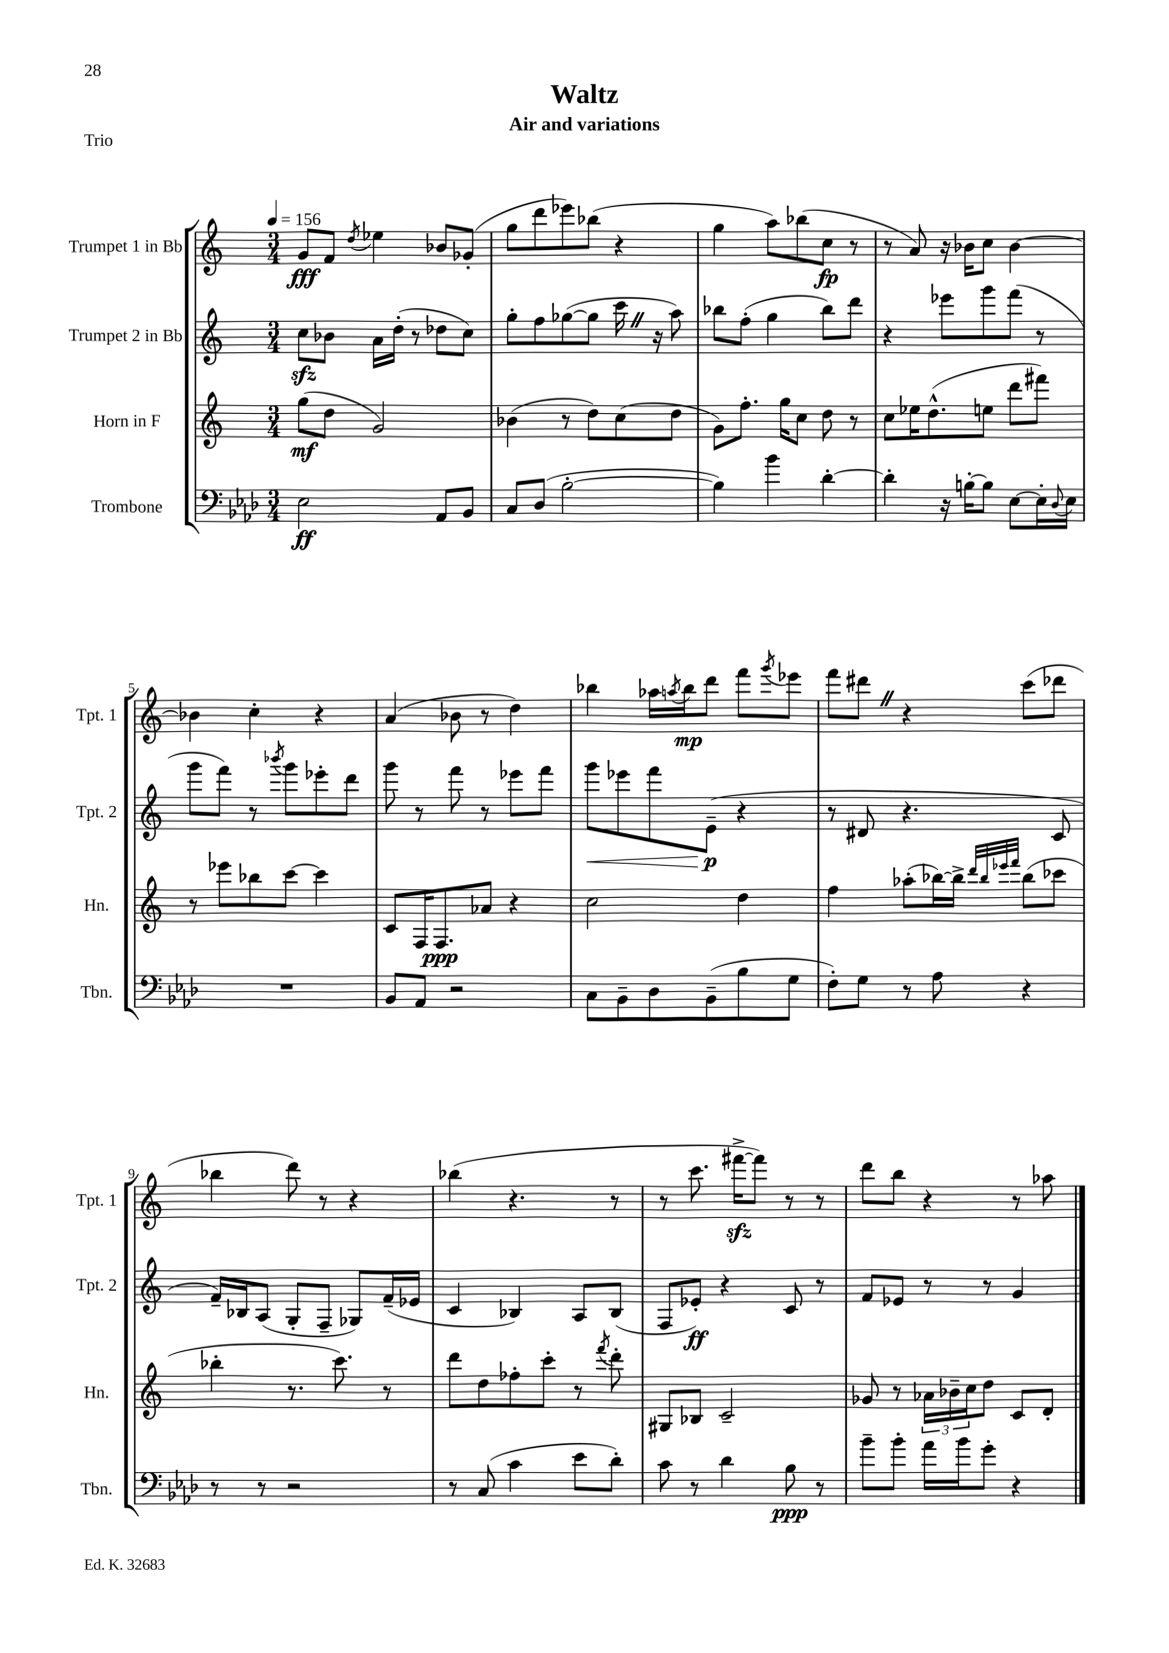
\header { title = "Waltz" subtitle = "Air and variations" piece = "Trio" }
<<
\new StaffGroup <<
\new Staff = "s0" \with { instrumentName = "Trumpet 1 in Bb" shortInstrumentName = "Tpt. 1" } {
    \clef treble \key c \major \numericTimeSignature \time 3/4 \tempo 4 = 156
    g'8\fff f'8 \acciaccatura { d''8 } ees''4 bes'8 ges'8-.( |
    g''8 d'''8 ees'''8) bes''8( r4 |
    g''4 a''8) bes''8( c''8\fp r8 |
    r8 a'8) r16 bes'16 c''8 bes'4~ |
    bes'4 c''4-. r4 |
    a'4( bes'8 r8 d''4) |
    bes''4 aes''16 \acciaccatura { a''8 } bes''16\mp d'''8 f'''8 \acciaccatura { g'''8 } ees'''8 |
    f'''8 dis'''8 \once \override BreathingSign.text = \markup { \musicglyph "scripts.caesura.straight" } \breathe r4 c'''8( des'''8 |
    bes''4 d'''8) r8 r4 |
    bes''4( r4. r8 |
    r8 c'''8. fis'''16~->\sfz fis'''8) r8 r8 |
    d'''8 b''8 r4 r8 aes''8 \bar "|." |
}
\new Staff = "s1" \with { instrumentName = "Trumpet 2 in Bb" shortInstrumentName = "Tpt. 2" } {
    \clef treble \key c \major \numericTimeSignature \time 3/4
    c''8\sfz bes'8 a'16 d''16-.( r8 des''8 c''8) |
    g''8-. f''8 ges''8~( ges''8 c'''16 \once \override BreathingSign.text = \markup { \musicglyph "scripts.caesura.straight" } \breathe r16 a''8) |
    bes''8 f''8-.( g''4 bes''8) d'''8 |
    r4 ees'''8 g'''8 f'''8( r8 |
    g'''8 f'''8) r8 \acciaccatura { bes'''8 } g'''8 ees'''8-. d'''8 |
    g'''8 r8 f'''8 r8 ees'''8 f'''8 |
    g'''8\< ees'''8 f'''8 e'8--\p\!( r4 |
    r8 dis'8 r4. c'8 |
    f'16--) bes16 a8( g8-. f8-- ges8) f'16--( ees'16 |
    c'4 bes4) a8 bes8( |
    f8 ees'8-.\ff) r4 c'8 r8 |
    f'8 ees'8 r8 r8 g'4 \bar "|." |
}
\new Staff = "s2" \with { instrumentName = "Horn in F" shortInstrumentName = "Hn." } {
    \clef treble \key c \major \numericTimeSignature \time 3/4
    g''8\mf( d''8 g'2) |
    bes'4( r8 d''8) c''8( d''8 |
    g'8) f''8.-. g''16 c''8 d''8 r8 |
    c''8 ees''16 d''8.-^( e''8 d'''8 fis'''8) |
    r8 ees'''8 bes''8 c'''8~ c'''4 |
    c'8 f16 f8.\ppp aes'8 r4 |
    c''2 d''4 |
    f''4 aes''8-.( bes''16~) bes''16-> \grace { d'''32 bes''32 ees'''32 f'''32 } bes''8( ces'''8 |
    bes''4-. r8. c'''8.) r8 |
    d'''8 d''8 fes''8-. c'''8-. r8 \acciaccatura { f'''8 } d'''8-. |
    gis8 bes8 c'2-- |
    ges'8 r8 \tuplet 3/2 { aes'16 bes'16-- c''16 } d''8 c'8 d'8-. \bar "|." |
}
\new Staff = "s3" \with { instrumentName = "Trombone" shortInstrumentName = "Tbn." } {
    \clef bass \key aes \major \numericTimeSignature \time 3/4
    ees2\ff aes,8 bes,8 |
    c8 des8( bes2~-. |
    bes4) bes'4 des'4~-. |
    des'4-. r16 b16~-. b8 ees8~ ees16-. \appoggiatura { des8 } ees16 |
    R2. |
    bes,8 aes,8 r2 |
    c8 bes,8-- des8 bes,8--( bes8 g8 |
    f8-.) g8 r8 aes8 r4 |
    r8 r8 r2 |
    r8 c8( c'4 ees'8 des'8-.) |
    c'8 r8 des'4 bes8\ppp r8 |
    bes'8-- bes'8-. aes'16 bes'16 g'8-. r4 \bar "|." |
}
>>
>>
